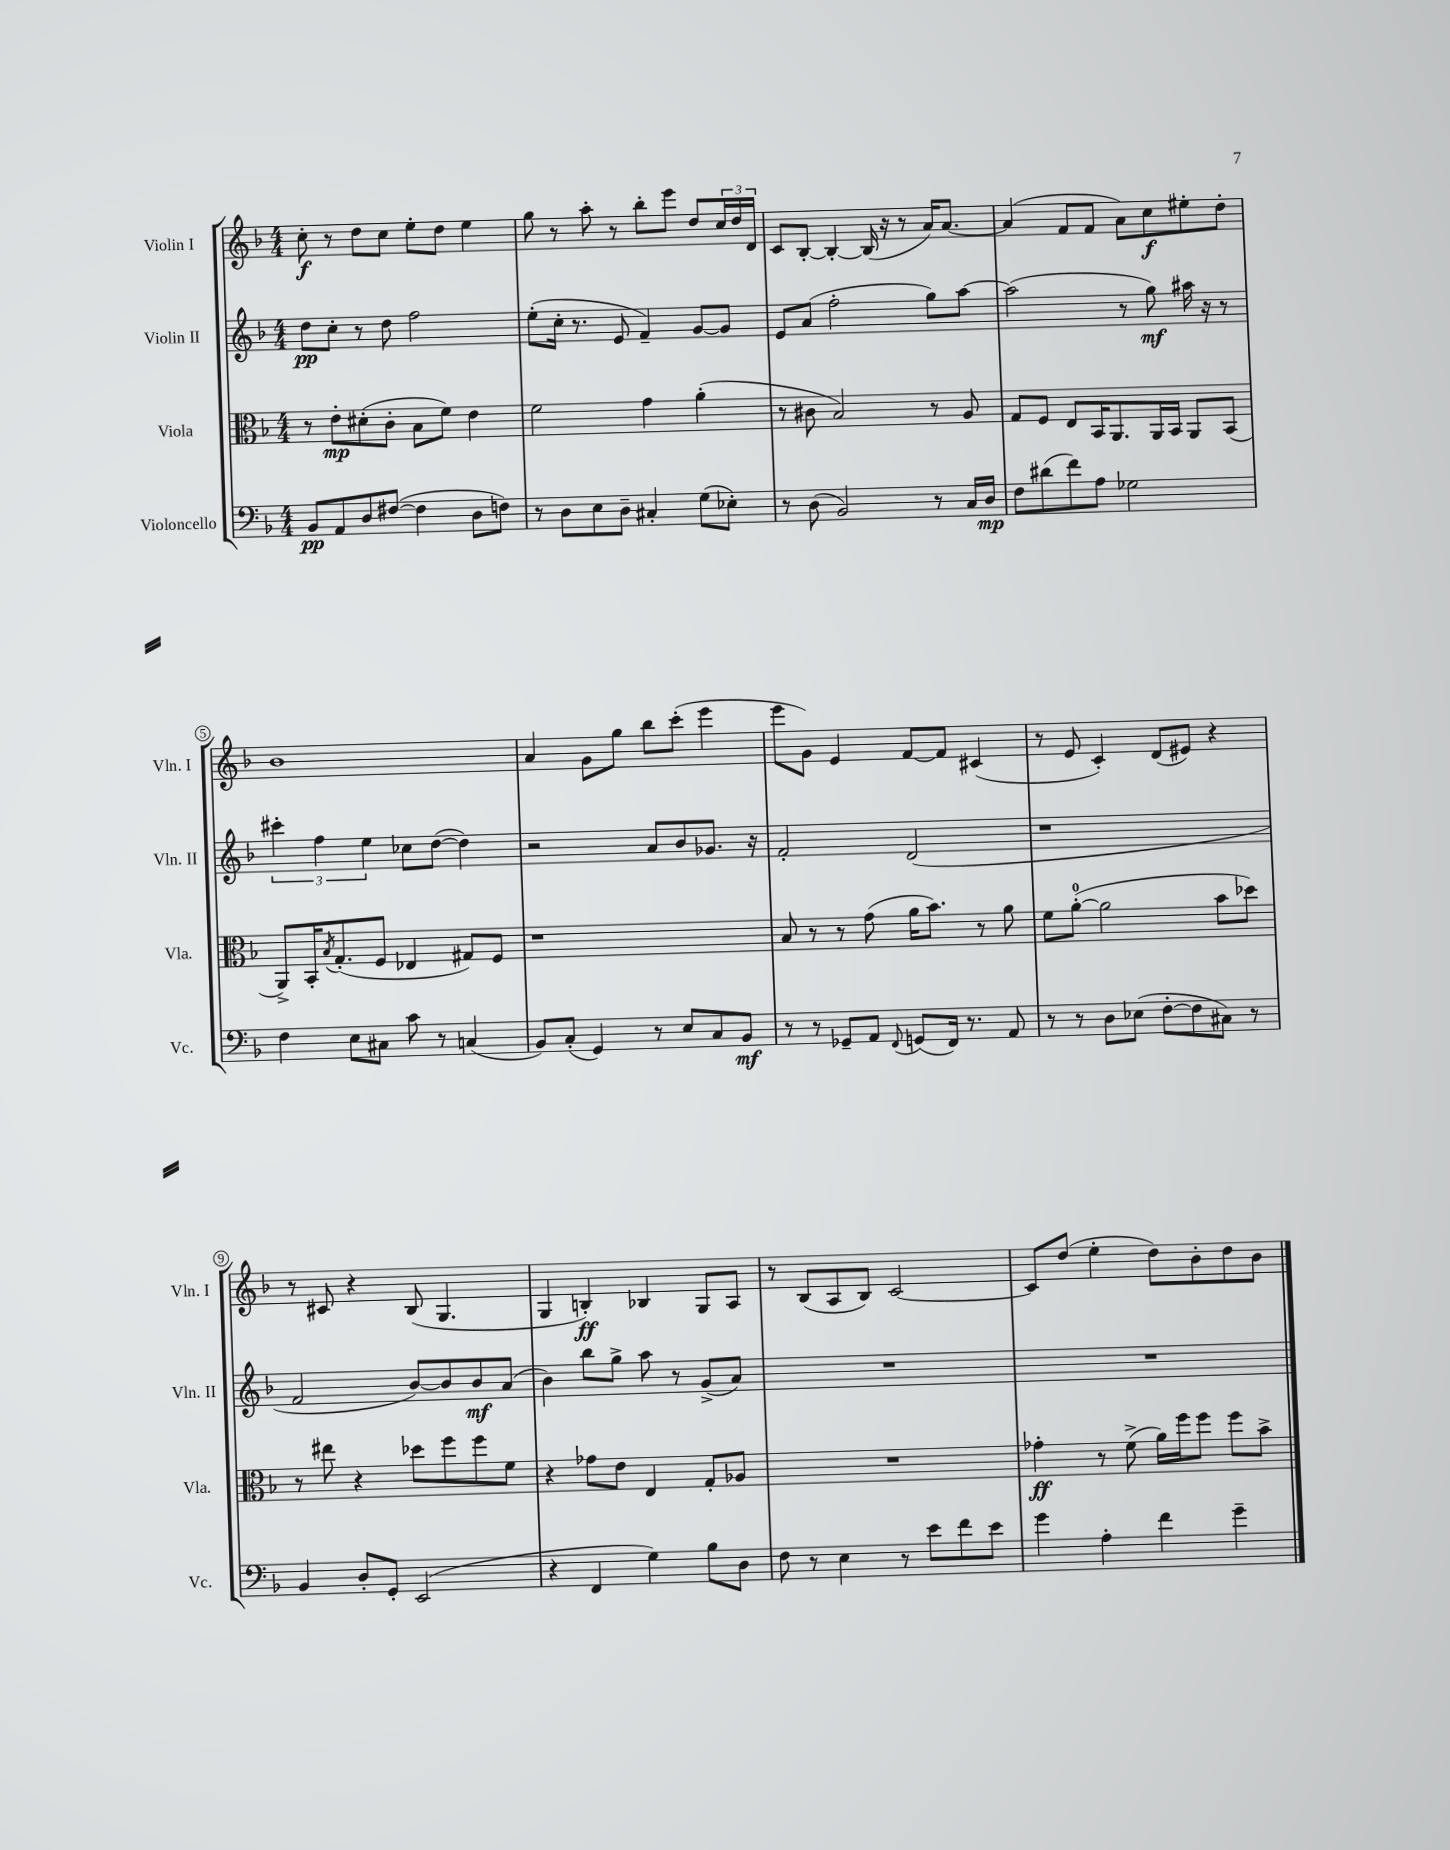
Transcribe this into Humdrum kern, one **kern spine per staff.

**kern	**kern	**kern	**kern
*staff4	*staff3	*staff2	*staff1
*clefF4	*clefC3	*clefG2	*clefG2
*k[b-]	*k[b-]	*k[b-]	*k[b-]
*M4/4	*M4/4	*M4/4	*M4/4
8BB-/L	8r	8dd\L	8cc'\
8AA/	8e'\L	8cc'\J	8r
8D/	(8d#'\	8r	8dd\L
([8F#/J	8c'\J	8dd\	8cc\J
4F#\]	8B-\L	2ff\	8ee'\L
.	8f\J)	.	8dd\J
8D\L	4e\	.	4ee\
8F\J)	.	.	.
=	=	=	=
8r	2f\	(8ee'\L	8gg\
8D\L	.	16cc'\Jk	8r
.	.	8.r	.
8E\	.	.	8aa'\
8D~\J	.	8e/	8r
4C#'/	4g\	4f~/)	8bb-'\L
.	.	.	8eee\J
(8G\L	(4a'\	[8g/L	8dd/L
8E-'\J)	.	8g/]J	24cc/L
.	.	.	24dd/
.	.	.	24d/JJ
=	=	=	=
8r	8r	8e/L	8c/L
(8D\	8c#\	(8a/J	[8B-'/J
2BB-/)	2B-/)	2ff'\	4B-'/_
.	.	.	(16B-/]
.	.	.	16r
.	.	.	8r
8r	8r	8gg\L)	16a/LK)
.	.	.	[8.a/J
16C/LL	8A/	[8aa\J	.
16D/JJ	.	.	.
=	=	=	=
8F\L	8G/L	(2aa\]	(4a/]
(8d#\	8F/J	.	.
8f\)	8E/L	.	8f/L
8A\J	16BB-/K	.	8f/J
.	8.AA/	.	.
2G-\	.	8r	8a\L)
.	16AA/L	8gg\)	8cc\
.	16BB-/JJ	.	.
.	8AA/L	16aa#\	8ee#'\
.	.	16r	.
.	(8BB-/J	8r	8dd'\J
=	=	=	=
4F\	8AA^/L)	6ccc#'\	1b-
.	16BB-'/K	.	.
.	.	6ff\	.
.	8qB-/	.	.
.	(8.G'/	.	.
8E\L	.	.	.
.	.	6ee\	.
8C#\J	8F/J	.	.
8c\	4E-/	8cc-\L	.
8r	.	([8dd\J	.
(4C/	8G#/L)	4dd\])	.
.	8F/J	.	.
=	=	=	=
8BB-/L)	1r	2r	4a/
(8C'/J	.	.	.
4GG/)	.	.	8g\L
.	.	.	8gg\J
8r	.	8a/L	8bb-\L
8E/L	.	8b-/	(8ccc'\J
8C/	.	8.g-/J	4eee\
8BB-/J	.	.	.
.	.	16r	.
=	=	=	=
8r	8B-/	2f'/	8eee\L
8r	8r	.	8g\J)
8GG-~/L	8r	.	4e/
8AA/J	(8g\	.	.
8qqFF/	.	.	.
(8GG/L	16a\LK	(2d/	[8f/L
.	8.b-\J)	.	.
16FF/Jk)	.	.	8f/]J
8.r	.	.	.
.	8r	.	(4c#/
8AA/	8a\	.	.
=	=	=	=
8r	8f\L	1r	8r
8r	([8a'\J	.	8e/
8D\L	2a\]	.	4c'/)
(8E-\J	.	.	.
[8F'\L	.	.	(8d/L
8F\]	.	.	8e#/J)
8C#\J)	8b-\L	.	4r
8r	8dd-\J)	.	.
=	=	=	=
4BB-/	8r	2f/	8r
.	8ee#\	.	8c#/
8D'/L	4r	.	4r
8GG'/J	.	.	.
(2EE/	8dd-\L	[8b-/L)	(8B-/
.	8ff\	8b-/]	4.G/
.	8ff\	8b-/	.
.	8f\J	(8a/J	.
=	=	=	=
4r	4r	4b-\)	4G/
4FF/	8g-\L	8bb-\L	4B'/)
.	8e\J	8gg^\J	.
4G\)	4E/	8aa\	4B-/
.	.	8r	.
8B-\L	8G'/L	(8g^/L	8G/L
8D\J	8A-/J	8a/J)	8A/J
=	=	=	=
8F\	1r	1r	8r
8r	.	.	(8B-/L
4E\	.	.	8A/
.	.	.	8B-/J)
8r	.	.	[2c/
8e\L	.	.	.
8f\	.	.	.
8e\J	.	.	.
=	=	=	=
4g\	4g-'\	1r	8c/]L
.	.	.	(8dd/J
4A'\	8r	.	4ee'\
.	(8f^\	.	.
4f\	16a\LL)	.	8dd\L)
.	16ff\J	.	.
.	8ff\J	.	8b-'\
4g~\	8ff\L	.	8dd\
.	8b-^\J	.	8b-\J
==	==	==	==
*-	*-	*-	*-
